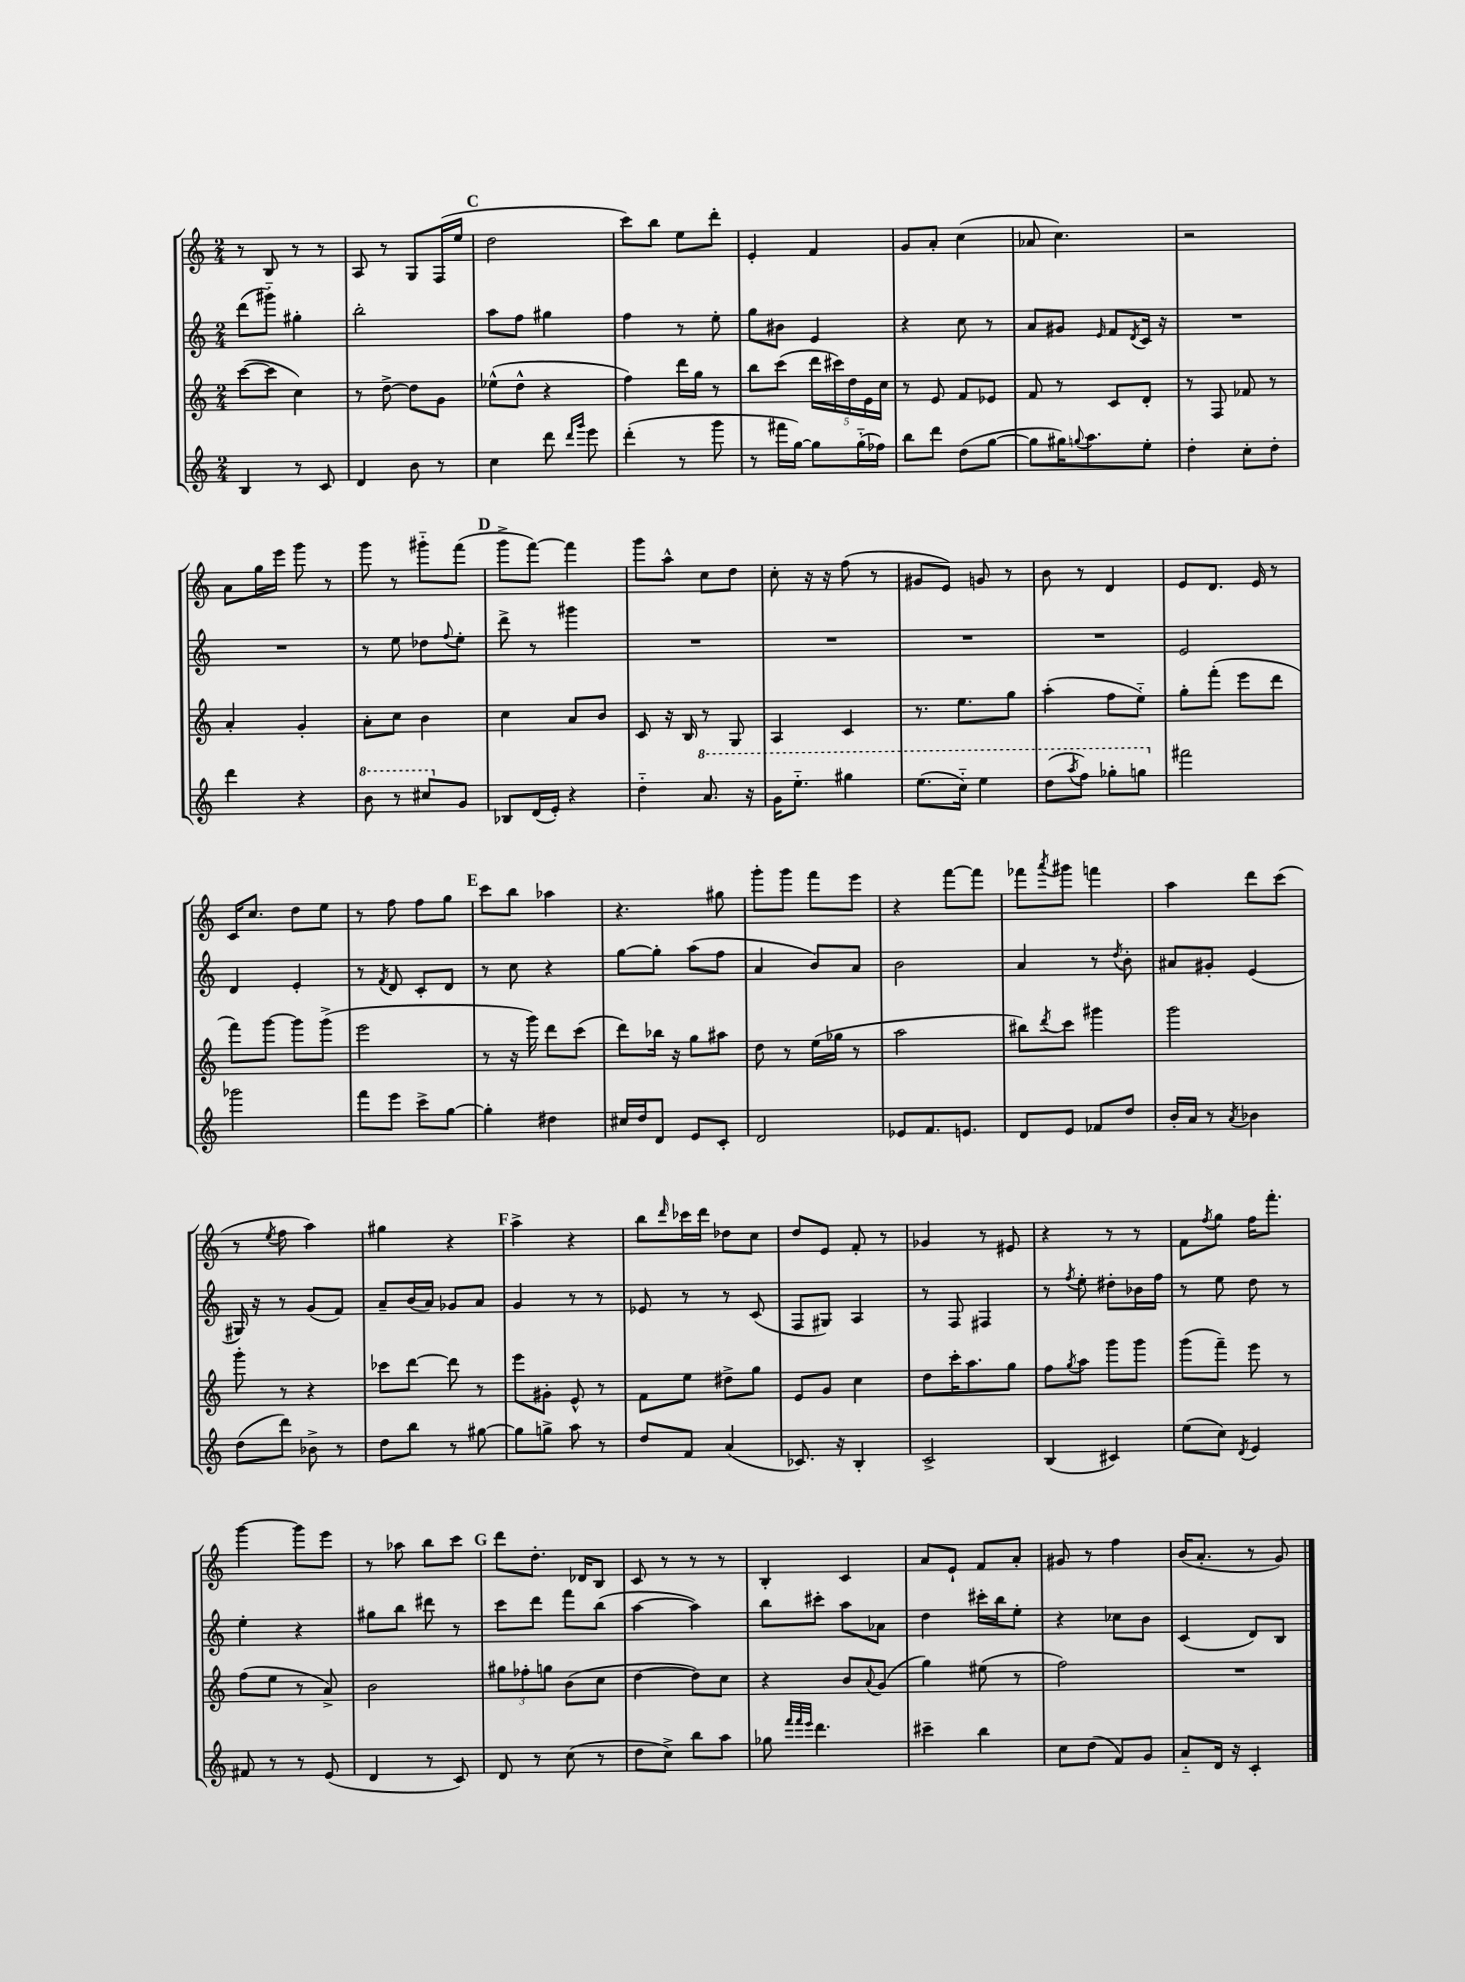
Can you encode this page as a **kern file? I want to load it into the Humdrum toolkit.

**kern	**kern	**kern	**kern
*staff4	*staff3	*staff2	*staff1
*clefG2	*clefG2	*clefG2	*clefG2
*k[]	*k[]	*k[]	*k[]
*M2/4	*M2/4	*M2/4	*M2/4
4B	([8ccc	(8ddd	8r
.	8ccc]	8ggg#'~)	8B
8r	4cc)	4gg#'	8r
8c	.	.	8r
=	=	=	=
4d	8r	2bb'	8A
.	[8dd^	.	8r
8b	8dd]	.	8G
8r	8g	.	(16F
.	.	.	16ee
=	=	=	=
4cc	(8ee-^^	8aa	2dd
.	8dd^^	8ff	.
8ddd	4r	4gg#	.
16qqddd	.	.	.
16qqggg	.	.	.
8eee	.	.	.
=	=	=	=
(4ddd'	4ff)	4ff	8ccc)
.	.	.	8bb
8r	16ddd	8r	8ee
.	16gg	.	.
8ggg	8r	8ee'	8ddd'
=	=	=	=
8r	8bb	8gg	4e'
16fff#	(8ccc	8b#	.
[16gg)	.	.	.
8gg]	20ddd	4e	4f
.	20ccc#)	.	.
.	20dd	.	.
(16gg'~	.	.	.
.	20e	.	.
16ff-)	.	.	.
.	20cc	.	.
=	=	=	=
8bb	8r	4r	8g
8ddd	8e	.	8a'
(8dd	8f	8cc	(4cc
[8gg	8e-	8r	.
=	=	=	=
8gg]	8f	8a	8a-
16gg#)	8r	8g#	4.cc)
8qqgg	.	.	.
8.aa	.	.	.
.	.	16qqe	.
.	8c	8f	.
.	.	8qd	.
8ee'	8d'	16c	.
.	.	16r	.
=	=	=	=
4dd'	8r	2r	2r
.	8F	.	.
8cc'	8f-	.	.
8dd'	8r	.	.
=	=	=	=
4ddd	4a'	2r	8a
.	.	.	16gg
.	.	.	16eee
4r	4g'	.	8ggg
.	.	.	8r
=	=	=	=
8bb	8a'	8r	8ggg
8r	8cc	8ee	8r
8ccc#	4b	8dd-	8ggg#'~
.	.	8qqff	.
8g	.	8ee'	(8fff
=	=	=	=
8B-	4cc	8ddd^	8ggg^
(16d	.	8r	[8fff)
16e')	.	.	.
4r	8a	4ggg#	4fff]
.	8b	.	.
=	=	=	=
4dd'~	8c	2r	8ggg
.	16r	.	8aa^^
.	16B	.	.
8.aa	8r	.	8cc
.	8G	.	8dd
16r	.	.	.
=	=	=	=
16gg	4A	2r	8cc'
8.eee'~	.	.	.
.	.	.	16r
.	.	.	16r
4ggg#	4c	.	(8ff
.	.	.	8r
=	=	=	=
(8.eee	8.r	2r	8g#
.	.	.	8e)
16ccc'~)	8.ee	.	.
4eee	.	.	8g
.	8gg	.	8r
=	=	=	=
(8ddd	(4aa'	2r	8b
8qaaa	.	.	.
8fff)	.	.	8r
8ggg-'	8ff	.	4d
8ggg	8ee'~)	.	.
=	=	=	=
2fff#	8gg'	2e	8e
.	(8fff'	.	8.d
.	8eee	.	.
.	.	.	16e
.	8ddd	.	8r
=	=	=	=
2ggg-	8fff)	4d	16c
.	.	.	8.cc
.	[8ggg	.	.
.	8ggg]	4e'	8dd
.	(8ggg^	.	8ee
=	=	=	=
8fff	2eee	8r	8r
.	.	8qf	.
8eee	.	8d	8ff
8ccc^	.	8c'	8ff
[8gg	.	8d	8gg
=	=	=	=
4gg']	8r	8r	8ccc
.	16r	8cc	8bb
.	16ggg)	.	.
4dd#	8ddd	4r	4aa-
.	(8ccc	.	.
=	=	=	=
16cc#	8ddd)	[8gg	4.r
16dd	.	.	.
8d	16bb-	8gg']	.
.	16r	.	.
8e	8gg	(8aa	.
8c'	8aa#	8ff	8gg#
=	=	=	=
2d	8dd	4a	8ggg'
.	8r	.	8ggg
.	(16ee	8b)	8fff
.	16gg-	.	.
.	8r	8a	8eee
=	=	=	=
8e-	2aa	2b	4r
8.f	.	.	.
.	.	.	[8fff
8.e	.	.	.
.	.	.	8fff]
=	=	=	=
8d	8bb#)	4a	8fff-
.	8qddd	.	8qaaa
8e	8ccc	.	8ggg#
8f-	4ggg#	8r	4fff
.	.	8qdd	.
8dd	.	8b'	.
=	=	=	=
16b'	2ggg	8a#	4aa
16a	.	.	.
8r	.	8g#'	.
8qa	.	.	.
4b-	.	(4e	8ddd
.	.	.	(8ccc
=	=	=	=
(8dd	8ggg'	16G#)	8r
.	.	16r	.
.	.	.	8qee
8ddd)	8r	8r	8ff
8b-^	4r	(8g	4aa)
8r	.	8f)	.
=	=	=	=
8dd	8ccc-	8a~	4gg#
8bb	[8ddd	(16b	.
.	.	16a)	.
8r	8ddd]	8g-	4r
[8gg#	8r	8a	.
=	=	=	=
8gg#]	8eee	4g	4aa^
8gg^	8g#'	.	.
8aa	8e^^	8r	4r
8r	8r	8r	.
=	=	=	=
8dd	8f	8e-	8bb
.	.	.	16qqddd
8f	8ee	8r	16ccc-
.	.	.	16ddd
(4a	8dd#^	8r	8dd-
.	8gg	(8c	8cc
=	=	=	=
8.c-)	8e	8F	8dd
.	8g	8G#)	8e
16r	.	.	.
4B'	4cc	4A	8f'
.	.	.	8r
=	=	=	=
2c^	8dd	8r	4g-
.	16ccc'	8F	.
.	8.aa	.	.
.	.	4F#	8r
.	8gg	.	8e#
=	=	=	=
(4B	8ff	8r	4r
.	8qgg	8qff	.
.	8aa	8ee'	.
4c#)	8ggg	8dd#'	8r
.	8ggg	16b-	8r
.	.	16ff	.
=	=	=	=
(8ee	(8ggg	8r	8f
.	.	.	8qff
8cc)	8fff~)	8ee	8gg
8qd	.	.	.
4e	8eee	8dd	16ff
.	.	.	8.fff'
.	8r	8r	.
=	=	=	=
8f#	(8ff	4ee'	[4ggg
8r	8ee	.	.
8r	8r	4r	8ggg]
(8e	8a^)	.	8eee
=	=	=	=
4d	2b	8gg#	8r
.	.	8bb	8aa-
8r	.	8ddd#	8bb
8c)	.	8r	8ccc
=	=	=	=
8d	12gg#	8ccc	8ddd
.	12ff-'	.	.
8r	.	8ddd	8.dd'
.	12gg	.	.
(8cc	(8b	8fff	.
.	.	.	16d-
8r	8cc	(8bb	8B
=	=	=	=
8dd	[4dd	[4aa	8c
8cc^)	.	.	8r
8bb	8dd])	4aa])	8r
8aa	8cc	.	8r
=	=	=	=
8gg-	4r	8bb	4B'
32qqfff	.	.	.
32qqfff	.	.	.
32qqeee	.	.	.
4.ddd	.	8ccc#'	.
.	8b	8aa	4c
.	8qqa	.	.
.	(8g	8a-	.
=	=	=	=
4ccc#~	4gg)	4dd	8a
.	.	.	8e`
4bb	(8ee#	16ccc#'	8f
.	.	16bb	.
.	8r	8ee'	8a'
=	=	=	=
8cc	2ff)	4r	8g#
(8dd	.	.	8r
8f)	.	8cc-	4ff
8g	.	8b	.
=	=	=	=
8a'~	2r	(4c	(16b
.	.	.	8.a'
16d	.	.	.
16r	.	.	.
4c'	.	8d)	8r
.	.	8B	8g)
==	==	==	==
*-	*-	*-	*-
